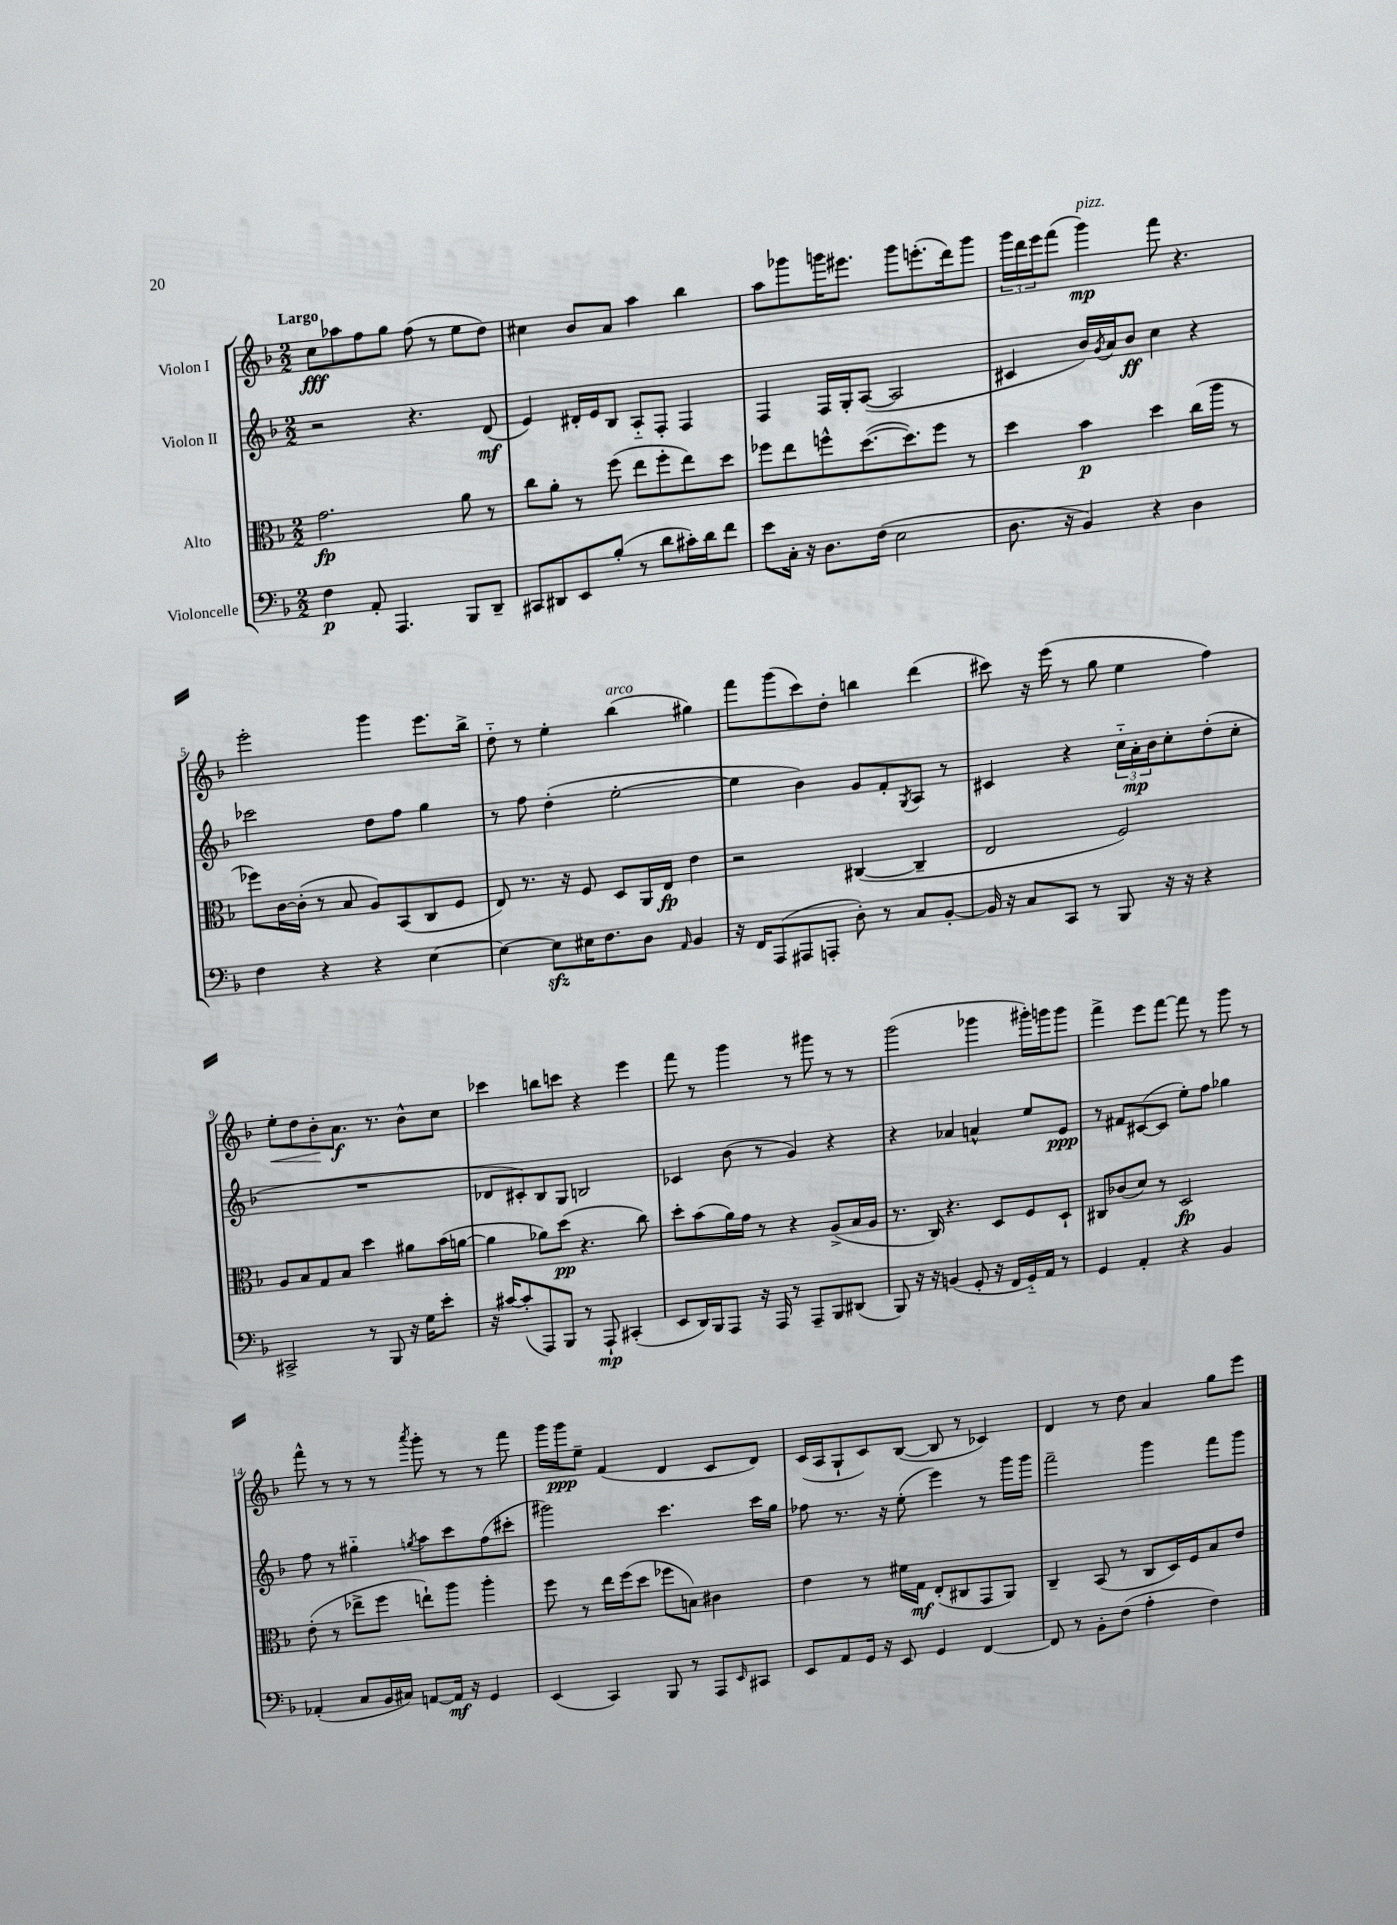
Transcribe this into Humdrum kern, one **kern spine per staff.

**kern	**kern	**kern	**kern
*staff4	*staff3	*staff2	*staff1
*clefF4	*clefC3	*clefG2	*clefG2
*k[b-]	*k[b-]	*k[b-]	*k[b-]
*M2/2	*M2/2	*M2/2	*M2/2
4F	2.g	2r	8cc
.	.	.	8aa-
8AA'	.	.	8ff
4.AAA	.	.	8gg
.	.	4.r	(8ff
.	.	.	8r
8BBB-	8a	.	8ee
8DD~	8r	(8d	8dd)
=	=	=	=
8CC#	8cc	4e)	4cc#
8DD#	8a'	.	.
8EE	8r	16d#'	8b-
.	.	16e	.
(8B-'	(8ff	8B-	8a
8r	8ee	8A'~	4aa
8d	8ff'	8F'	.
16c#')	8ee)	4F	4bb-
16d	.	.	.
8f	8dd	.	.
=	=	=	=
8e	8ff-	4F	8aa
16C'	8ee	.	8ggg-
16r	.	.	.
8.D	8ff^^	16F	16ggg
.	.	16G'	8.eee#
.	([8.dd	([8A	.
(16F	.	.	.
2E	.	2A]	8ggg
.	8.dd])	.	.
.	.	.	(8.eee'
.	8ff	.	.
.	.	.	16ddd)
.	8r	.	8ggg
=	=	=	=
8.D	4dd	4c#	24ggg
.	.	.	24ddd
.	.	.	24eee
.	.	.	(8fff
16r	.	.	.
4BB-)	4b-	16b-)	4ggg)
.	.	8qg	.
.	.	16a	.
.	.	8b-	.
4r	4dd	4cc	8fff
.	.	.	4.r
4D	(16cc	4r	.
.	16aa	.	.
.	8r	.	.
=	=	=	=
4F	8ff-)	2ccc-	2eee'
.	[16c	.	.
.	(16c']	.	.
4r	8r	.	.
.	8B-	.	.
4r	8A)	8dd	4ggg
.	(8BB-	8ff	.
[4E	8C	4gg	8.eee
.	8F	.	.
.	.	.	16bb-^
=	=	=	=
4E_	8E)	8r	8dd'~
.	8.r	8ff	8r
8E]	.	(4dd'	4ee'
.	16r	.	.
16E#	8F	.	.
8.F	.	.	.
.	8D	[2ee'	(4bb-
8D	16AA	.	.
.	16E	.	.
16qqAA	.	.	.
4BB-	4e	.	4gg#)
=	=	=	=
16r	2r	4ee]	8fff
16FF	.	.	.
(8AAA	.	.	(8ggg
8AAA#	.	4b-)	8ccc)
8AAA'	.	.	8dd'
8D')	([4C#	8g	4bb
8r	.	8f'	.
.	.	8qG	.
8C	4C#~]	8A	(4ddd
[8BB-'	.	8r	.
=	=	=	=
16BB-]	2E	4c#	8ccc#)
16r	.	.	.
8C	.	.	16r
.	.	.	(16eee
8CC	.	4r	8r
8r	.	.	8gg
8BBB-	2F)	24cc'~	4ee
.	.	24a'	.
.	.	24b-	.
16r	.	8cc'	.
16r	.	.	.
4r	.	(8dd'	4ff)
.	.	8cc'	.
=	=	=	=
2CC#^	8A	1r	8ee'
.	8B-	.	8dd
.	8G	.	8b-'
.	8B-	.	8.a
8r	4dd	.	.
.	.	.	8.r
8BBB-	.	.	.
16r	8a#	.	8b-^^
16G	.	.	.
8e'	(16b-	.	8cc
.	[16a	.	.
=	=	=	=
16r	4a]	8d-	4ccc-
[16c#	.	.	.
(8c#']	.	8c#')	.
8AAA)	8a-)	8B-	8bb
8BBB-	(8dd	8G	8ccc
8r	4.r	2B	4r
8AAA`	.	.	.
(4CC#'	.	.	4eee
.	8cc)	.	.
=	=	=	=
8EE	8dd'	4c-	8fff
16DD)	(8b-	.	8r
16BBB-	.	.	.
8AAA	16a)	(8b-	4ggg
.	16g	.	.
16r	8r	8r	.
16AAA	.	.	.
8r	4r	4g)	8r
8AAA~	.	.	8ggg#
8BBB-	(8A^	4r	8r
(8DD#	16B-	.	8r
.	16A	.	.
=	=	=	=
8BBB-)	8.r	4r	(2ggg
16r	.	.	.
16r	16C)	.	.
(4BB	4.r	4a-	.
8GG'	.	4a^^	4ggg-
16r	8D	.	.
16FF	.	.	.
16GG'~)	8F	8ee	16ggg#')
16AA	.	.	16ggg
8r	8D`	8e	8ggg
=	=	=	=
4GG	8C#	8r	4fff^
.	(8c-	8f#	.
4AA'	8d)	([8c#	8eee
.	8r	8c#]	[8fff
4r	2D	8ee')	8fff]
.	.	8ff	8r
4BB-	.	4gg-	8ggg
.	.	.	8r
=	=	=	=
(4AA-'	(8e'	8ff	8fff^^
.	8r	8r	8r
8C	8ee-^	4gg#'~	8r
16BB-	8ff	.	8r
16C#)	.	.	.
.	.	8qgg	8qaaa
[8AA	8ee`)	8aa	8ggg'
16AA]	8aa	8ccc	8r
16r	.	.	.
4GG	4aa'	(8ff	8r
.	.	8ccc#'	8fff
=	=	=	=
(4EE	8ff	2ggg#)	16ggg
.	.	.	16ggg
.	8r	.	8ee~
4CC)	16ee	.	(4f
.	(16ff	.	.
.	8dd	.	.
8BBB-	8ff-	4.ccc	4d
8r	8B)	.	.
8AAA	4c#	.	8c
16qqEE	.	.	.
8CC#	.	16ccc	8d)
.	.	16gg	.
=	=	=	=
8EE	4e	8ff-	(16c
.	.	.	16A
8AA	.	8.r	8G`
16GG	8r	.	8c)
16r	.	16r	.
8EE	16f#	(8ee'	([8B-
.	16G	.	.
4GG	(8E'	4eee)	8B-]
.	8C#	.	8r
[4FF	8GG	8r	4c-)
.	8AA)	16ggg	.
.	.	16ggg	.
=	=	=	=
8FF]	4C~	2fff~	4d
8r	.	.	.
8BB-'	(8BB-	.	8r
(8F	8r	.	8dd
4A'	8C	4ggg	4a
.	16D)	.	.
.	16F	.	.
4F)	8B-	8fff	8gg
.	8e	8ggg	8eee
==	==	==	==
*-	*-	*-	*-
